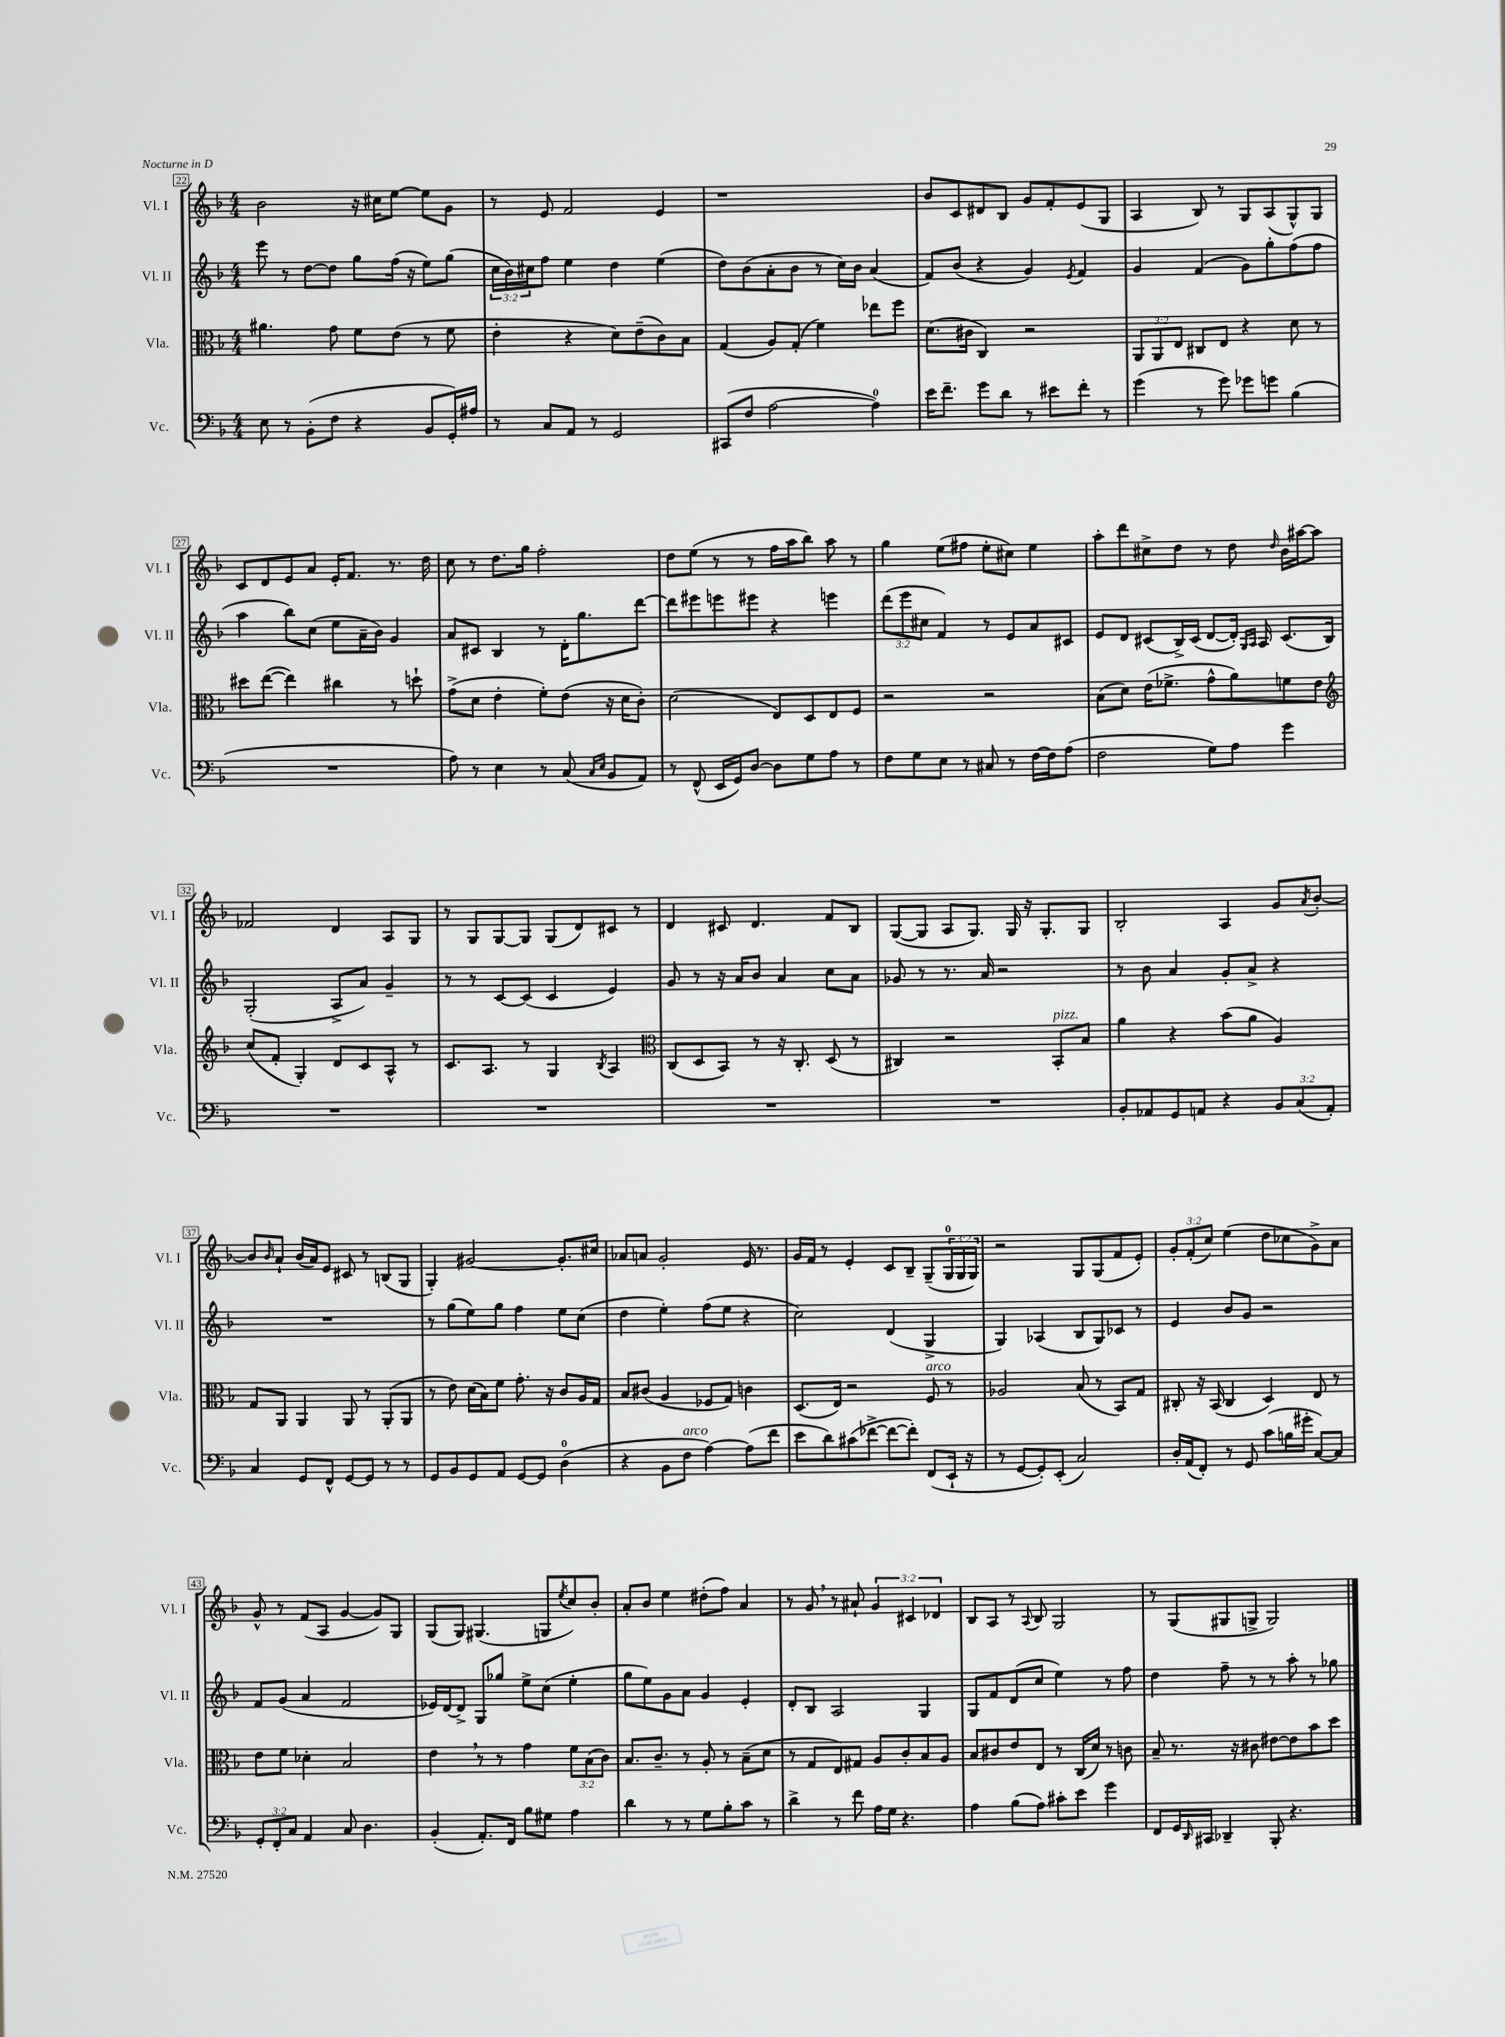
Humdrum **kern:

**kern	**kern	**kern	**kern
*staff4	*staff3	*staff2	*staff1
*clefF4	*clefC3	*clefG2	*clefG2
*k[b-]	*k[b-]	*k[b-]	*k[b-]
*M4/4	*M4/4	*M4/4	*M4/4
8E\	4.a#\	8eee\	2b-\
8r	.	8r	.
(8BB-'\L	.	[8dd\L	.
8F\J	8g\	8dd\]J	.
4r	8f\L	8gg\L	16r
.	.	.	16cc#\LK
.	(8e\J	(16ff\Jk	[8ee\J
.	.	16r	.
8BB-/L	8r	8ee\L)	8ee\]L
16GG'/L)	8f\	(8gg\J	8g\J
16A#/JJ	.	.	.
=	=	=	=
8r	4e'\	24cc\LL	8r
.	.	24b-\)	.
.	.	24cc#\J	.
8C/L	.	8ff\J	8e/
8AA/J	4r	4ee\	2f/
8r	.	.	.
2GG/	8d\L)	4dd\	.
.	(8e~\	.	.
.	8c\)	(4ee\	4e/
.	8B-\J	.	.
=	=	=	=
(8CC#/L	(4G/	8dd\L)	1r
8F/J	.	(8b-\	.
[2A\	8A/L)	8a'\	.
.	(8G'/J	8b-\J	.
.	4f\)	8r	.
.	.	16cc\LL)	.
.	.	16b-\JJ	.
4A\])	8ee-\L	(4a/	.
.	8ff\J	.	.
=	=	=	=
16e\LK	(8.d\L	8f/L)	8b-/L
8.f~\J	.	.	.
.	.	(8b-/J	8c/
.	16c#\Jk	.	.
8g\L	4C/)	4r	8d#/
8d\J	.	.	8B-/J
8r	2r	4g/)	8g/L
8e#\L	.	.	8f'/
.	.	8qe/	.
8f'\J	.	4f/	(8e/
8r	.	.	8G/J
=	=	=	=
(4g\	12AA/L	4g/	4A/
.	12AA/	.	.
.	12E/J	.	.
8r	8C#/L	(4f/	8B-/)
8g\)	8E/J	.	8r
8g-\L	4r	8g\L)	8G/L
8g\J	.	8gg'\	(8A/
(4B-\	8d\	(8ff\	8G^^/)
.	8r	8ff\J	8G/J
=	=	=	=
1r	8dd#\L	4aa\	8c/L
.	([8ee\J	.	8d/
.	4ee\])	8bb-\L)	8e/
.	.	(8cc\J	8a/J
.	4cc#\	8ee\L	16e'/LK
.	.	.	8.f/J
.	.	16a~\L	.
.	.	16b-\JJ)	.
.	8r	4g/	8.r
.	8dd`\	.	.
.	.	.	16dd\
=	=	=	=
8A\)	(8g^\L	8a/L	8cc\
8r	8d\J	8c#/J	8r
4E\	4e'\	4B-/	8.dd\L
.	.	.	16gg\Jk
8r	8f'\L)	8r	2ff'\
(8C/	(8e\J	16d'\LK	.
.	.	8.gg\	.
16qqC/LL	.	.	.
16qqE/JJ	.	.	.
8BB-/L	16r	.	.
.	16d\LK	.	.
8AA/J)	8c'\J)	[8ddd\J	.
=	=	=	=
8r	(2d\	8ddd\]L	8dd\L
(8FF^^/	.	8eee#\	(8ee\J
16EE/LL	.	8eee\	8r
16GG/J)	.	.	.
[8D/J	.	8eee#\J	8r
8D\]L	8E/L)	4r	16ff\LL
.	.	.	16aa\J
8G\	8D/	.	8bb-\J)
8A\J	8E/	4eee\	8aa\
8r	8F/J	.	8r
=	=	=	=
8F\L	2r	(12ddd\L	4gg\
.	.	12eee\	.
8G\	.	.	.
.	.	12cc#\J	.
8E\J	.	4f/)	(8ee\L
8r	.	.	8ff#\J
8C#/	2r	8r	8ee'\L
8r	.	8e/L	8cc#\J)
[16F\LL	.	8a/	4ee\
16F\]J	.	.	.
(8A\J	.	8c#/J	.
=	=	=	=
2F\	(8B-\L	8e/L	8aa'\L
.	8d\J)	8d/J	8ddd\
.	(16e\LK	(8c#/L	8cc#^\
.	8.f-^\J	.	.
.	.	16B-^/L)	8dd\J
.	.	(16c#/JJ	.
8G\L)	8g^^\L	[8d/L	8r
8A\J	8a\)	16d'/]Jk)	8dd\
.	.	16qqG/LL	.
.	.	16qqA/JJ	.
.	.	16A/	.
.	.	.	16qqdd/
4g\	8f\	(8.c#/L	16b-\LL
.	.	.	[16aa#\J
.	8e\J	.	8aa#\]J
.	.	16B-/Jk)	.
=	=	=	=
*	*clefG2	*	*
1r	(8cc/L	(2G'/	2f-/
.	8f'/J	.	.
.	4G'/)	.	.
.	8d/L	8A^/L	4d/
.	8c/	8a/J)	.
.	8A^^/J	4g~/	8A/L
.	8r	.	8G/J
=	=	=	=
1r	8.c/L	8r	8r
.	.	8r	8G/L
.	8.A/J	.	.
.	.	[8c/L	[8G/
.	8r	(8c/]J	8G/]J
.	4G/	4c/	(8G/L
.	.	.	8d/)
.	8qB-/	.	.
.	4A/	4e/)	8c#/J
.	.	.	8r
=	=	=	=
*	*clefC3	*	*
1r	(8C/L	8g/	4d/
.	8D/	8r	.
.	8BB-/J)	16r	8c#/
.	.	16a/LK	.
.	8r	8b-/J	4.d/
.	16r	4a/	.
.	8.C'/	.	.
.	(8D/	8cc\L	8f/L
.	8r	8a\J	8B-/J
=	=	=	=
1r	4C#/)	8g-/	([8G/L
.	.	8r	8G/]J
.	2r	8.r	8A/L
.	.	.	8.G/J)
.	.	16a/	.
.	.	2r	.
.	.	.	16G/
.	.	.	16r
.	.	.	8.G'/L
.	8BB-'/L	.	.
.	8B-/J	.	8G/J
=	=	=	=
8BB-'/L	4a\	8r	2B-'/
8AA-/	.	8b-\	.
8GG/	4r	4a/	.
8AA/J	.	.	.
4r	(8b-\L	8g'/L	4A/
.	8a\J	8a^/J	.
12BB-/L	4A/)	4r	8g/L
(12C/	.	.	.
.	.	.	8qa/
.	.	.	[8b-'/J
12AA'/J)	.	.	.
=	=	=	=
4C/	8G/L	1r	8b-/]L
.	.	.	16qqb-/
.	8AA/J	.	8a`/J
8GG/L	4AA/	.	(16b-/LL
.	.	.	16a/J)
8FF^^/J	.	.	8e/J
[8GG/L	8AA/	.	8c#/
8GG/]J	8r	.	8r
8r	(8AA'/L	.	(8B/L
8r	8AA/J	.	8G/J
=	=	=	=
8GG/L	8r	8r	4G'/)
8BB-/	8e\)	(8gg\L	.
8GG/	(16d\LL	8ee\)	[2g#/
.	16B-\J)	.	.
8AA/J	8f\J	8gg\J	.
[8GG/L	8.g'\	4ff\	.
8GG/]J	.	.	.
.	16r	.	.
(4D\	8c/L	8ee\L	8.g#'/]L
.	16A/L	(8cc\J	.
.	16G/JJ	.	16cc#/Jk
=	=	=	=
4r	8B-/L	4dd\	8a-/L
.	(8c#/J	.	8a/J
8BB-\L	4A/	4ee'\)	2g'/
8F\J	.	.	.
[4A\)	8F-/L	(8ff\L	.
.	8G/J)	8ee\J	.
(8A\]L	4c\	4r	16e/
.	.	.	8.r
8f\J	.	.	.
=	=	=	=
8e\L	(8.D/L	2cc\)	16g/LL
.	.	.	16f/JJ
8d\)	.	.	8r
.	16E/Jk)	.	.
(8c#\	2r	.	4e'/
[8f-^\J	.	.	.
8f-\_L	.	(4d/	8c/L
8f-'\]J)	.	.	8B-~/J
(8FF/L	8F/	4G^/	(8G~/L
16EE`/Jk	8r	.	24G/L
.	.	.	24G/
16r	.	.	.
.	.	.	24G/JJ)
=	=	=	=
8r	2A-/	4G/)	2r
[8GG/L	.	.	.
8GG'/])	.	(4A-/	.
(8EE'/J	.	.	.
2C/)	(8B-/	8B-/L	8G/L
.	8r	8G/)	(8G/
.	8BB-/L)	8c-/J	8f/
.	8G/J	8r	8e'/J)
=	=	=	=
16D'/LL	8C#'/	4e/	12g'/L
(16AA/J	.	.	.
.	.	.	(12f'/
8FF'/J)	16r	.	.
.	.	.	12cc/J)
.	(16BB-/	.	.
8r	4C#/	8b-/L	(4ee\
8GG/	.	8g/J	.
(8c\L	4D/)	2r	8dd\L
16B\L	.	.	8cc-\
16g#'\JJ	.	.	.
[8C/L)	8E/	.	8g^\)
8C/]J	8r	.	8a\J
=	=	=	=
12GG'/L	8e\L	8f/L	8g^^/
12FF'/	.	.	.
.	8f\J	(8g/J	8r
12C/J	.	.	.
4AA/	4d-'\	4a/	(8f/L
.	.	.	8A/J
8C/	2B-/	2f/	[4g/
4.D\	.	.	.
.	.	.	8g/]L)
.	.	.	8G/J
=	=	=	=
(4BB-'/	4e\	16e-/LL)	(8G/L
.	.	[16d/J	.
.	.	8d^/]J	8G/J)
8.AA'/L)	8r	8G/L	(4.G#/
.	8r	8gg-/J	.
16FF/Jk	.	.	.
8B-\L	4g\	8ee^\L	.
8G#\J	.	(8cc\J	8G/L
.	.	.	8qee/
4A\	12f\L	4ee'\	8cc/)
.	(12B-\	.	.
.	.	.	8b-'/J
.	12c\J)	.	.
=	=	=	=
4d\	8.B-/L	8gg\L	8a'/L
.	.	8ee\)	8b-/J
.	8.c~/J	.	.
8r	.	8g\	4ee\
8r	8r	8a\J	.
8G\L	8A'/	4g/	(8dd#'\L
8B-'\	8r	.	8ff\J)
8c\J	(8B-~\L	4e'/	4a/
8r	8d\J	.	.
=	=	=	=
4d^\	8r	8d'/L	8r
.	8G/L	8B-/J	8g/
8r	8E/)	2A/	8r
8f\	8G#/J	.	8a#`/
16A\LL	8A/L	.	6g/
16G\JJ	.	.	.
4.r	8c'/	.	.
.	.	.	6c#/
.	8B-/	4G/	.
.	.	.	6d-/
.	8A/J	.	.
=	=	=	=
4A\	8B-/L	8G/L	8B-/L
.	8c#/	8f/	8A/J
(8B-\L	8e/	(8d/	8r
.	.	.	8qqA/
8A\J)	8E/J	8cc/J	8B-/
8c#'\L	8r	4ee\)	2G/
8e\J	(16C/LL	.	.
.	16d/JJ)	.	.
4g\	8r	8r	.
.	8c\	8ff\	.
=	=	=	=
8FF/L	8B-~/	4dd\	8r
16GG/L	8.r	.	(8G/L
16qqDD/	.	.	.
16CC#/JJ	.	.	.
4DD-~/	.	8ff~\	8G#/
.	16r	.	.
.	8c#\	8r	8G^/J
8BBB-'/	[8e#\L	8r	2G/)
4.r	8e#\]	8aa'\	.
.	8b-\	8r	.
.	8dd\J	8gg-\	.
==	==	==	==
*-	*-	*-	*-
